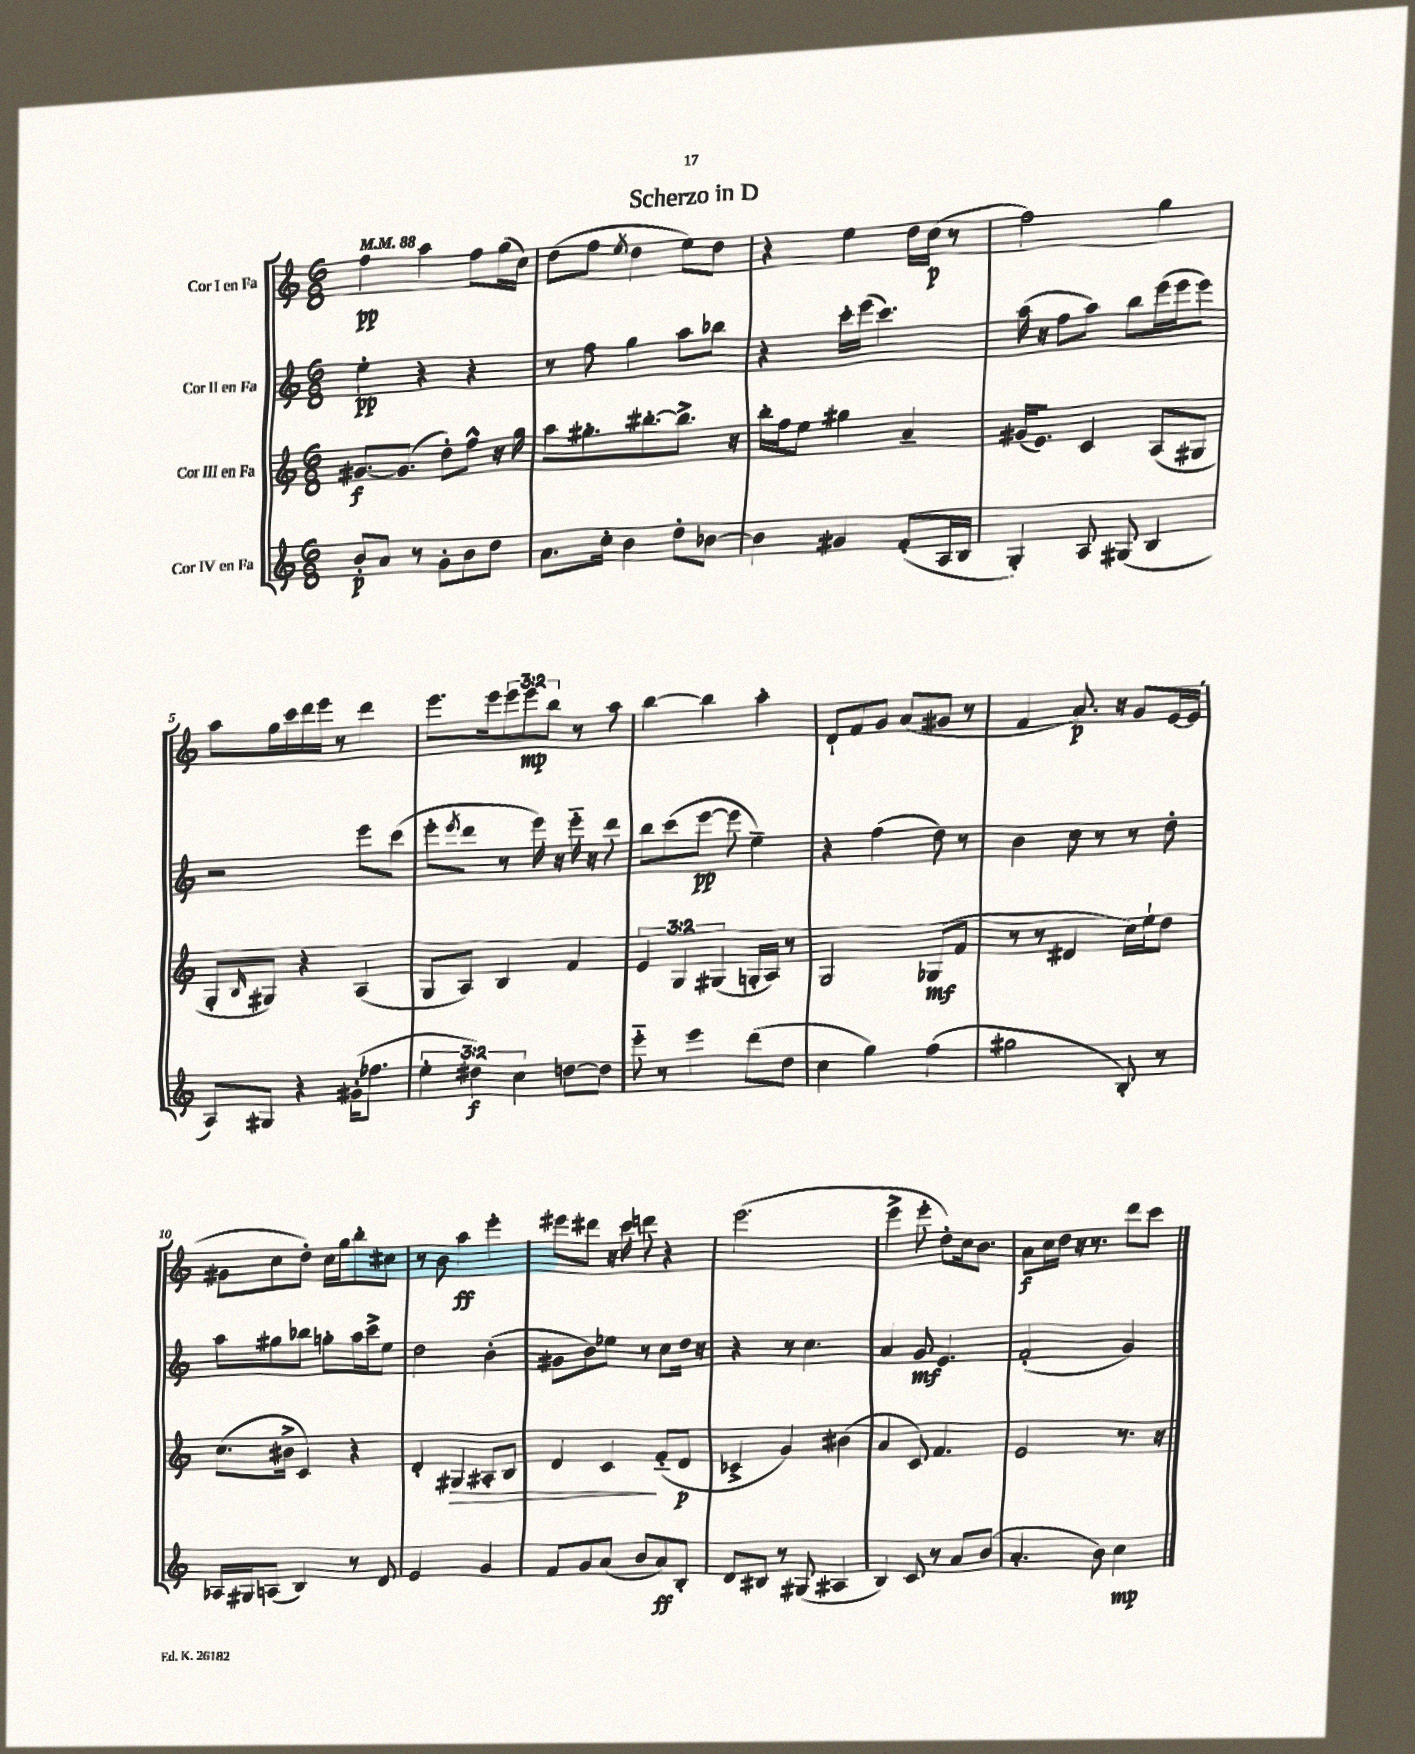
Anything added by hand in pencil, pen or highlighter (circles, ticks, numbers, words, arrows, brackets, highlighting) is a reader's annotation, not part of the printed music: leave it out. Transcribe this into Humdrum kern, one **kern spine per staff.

**kern	**dynam	**kern	**dynam	**kern	**dynam	**kern	**dynam
*part4	*part4	*part3	*part3	*part2	*part2	*part1	*part1
*staff4	*staff4	*staff3	*staff3	*staff2	*staff2	*staff1	*staff1
*I"Cor IV en Fa	*	*I"Cor III en Fa	*	*I"Cor II en Fa	*	*I"Cor I en Fa	*
*clefG2	*	*clefG2	*	*clefG2	*	*clefG2	*
*k[]	*	*k[]	*	*k[]	*	*k[]	*
*M6/8	*	*M6/8	*	*M6/8	*	*M6/8	*
*MM88	*	*MM88	*	*MM88	*	*MM88	*
=1	=1	=1	=1	=1	=1	=1	=1
8b'/L	p	[8.g#X/L	f	4ee'\	pp	4ff\	pp
8a/J	.	.	.	.	.	.	.
.	.	(8.g#/J]	.	.	.	.	.
8r	.	.	.	4r	.	4aa\	.
8g'\L	.	8dd'\L)	.	.	.	.	.
8b\	.	8ff^^\J	.	4r	.	8ff\L	.
8dd\J	.	16r	.	.	.	(16gg\L	.
.	.	16gg\	.	.	.	16cc\JJ)	.
=2	=2	=2	=2	=2	=2	=2	=2
8.a\L	.	8aa\L	.	8r	.	(8dd\L	.
.	.	8.gg#X'\	.	8ff\	.	8ff\J	.
16cc'\Jk	.	.	.	.	.	.	.
.	.	.	.	.	.	8qee/	.
4b\	.	.	.	4gg\	.	4dd\	.
.	.	[8.bb#X'\	.	.	.	.	.
8dd'\L	.	8.bb#^\J]	.	8aa\L	.	8ee\L)	.
[8b-X\J	.	.	.	8bb-X\J	.	8dd\J	.
.	.	16r	.	.	.	.	.
=3	=3	=3	=3	=3	=3	=3	=3
4b-\]	.	16bb'\LL	.	4r	.	4r	.
.	.	16ff\J	.	.	.	.	.
.	.	8ee\J	.	.	.	.	.
4g#X/	.	4gg#X\	.	16ccc'\LL	.	4ee\	.
.	.	.	.	(16eee\JJ	.	.	.
.	.	.	.	4.ccc\)	.	.	.
(8f'/L	.	4a~/	.	.	.	16dd\LL	.
.	.	.	.	.	.	(16cc\JJ	p
16A/L	.	.	.	.	.	8r	.
16B/JJ	.	.	.	.	.	.	.
=4	=4	=4	=4	=4	=4	=4	=4
4G'/)	.	(16g#X/KL	.	(16aa\	.	2ff\)	.
.	.	8.e/J)	.	16r	.	.	.
.	.	.	.	8ff\L	.	.	.
8A/	.	4c/	.	8aa\J)	.	.	.
(8G#X/	.	.	.	8bb\L	.	.	.
4B/	.	(8A/L	.	(16eee\L	.	4gg\	.
.	.	.	.	16eee\J	.	.	.
.	.	8G#X/J	.	8eee\J)	.	.	.
!!LO:LB:g=z
=5	=5	=5	=5	=5	=5	=5	=5
8A/L)	.	8G'/L	.	2r	.	8aa\L	.
.	.	16qqB/	.	.	.	.	.
8G#X/J	.	8G#X/J)	.	.	.	16gg\L	.
.	.	.	.	.	.	16ccc\	.
4r	.	4r	.	.	.	16ddd\	.
.	.	.	.	.	.	16eee\JJ	.
.	.	.	.	.	.	8r	.
(16g#X'\KL	.	(4A/	.	8eee\L	.	4ddd\	.
8.ff-X\J	.	.	.	.	.	.	.
.	.	.	.	(8ccc\J	.	.	.
=6	=6	=6	=6	=6	=6	=6	=6
6ee'\	.	8G/L	.	8eee'\L	.	8.eee\L	.
.	.	.	.	8qeee/	.	.	.
.	.	8A/J)	.	8ddd\J	.	.	.
6dd#X\)	f	.	.	.	.	.	.
.	.	.	.	.	.	16eee\k	.
.	.	4B/	.	8r	.	12eee\	.
6cc\	.	.	.	.	.	12eee\	mp
.	.	.	.	16eee\)	.	.	.
.	.	.	.	.	.	12bb\J	.
.	.	.	.	16r	.	.	.
[8ddn\L	.	4f/	.	16eee\	.	8r	.
.	.	.	.	16r	.	.	.
8dd\J]	.	.	.	8ddd\	.	8aa\	.
=7	=7	=7	=7	=7	=7	=7	=7
8eee\	.	6e/	.	8bb\L	.	[4bb\	.
8r	.	.	.	(8ccc\	.	.	.
.	.	6G/	.	.	.	.	.
4eee\	.	.	.	[8eee\J	pp	4bb\]	.
.	.	(6G#X/	.	.	.	.	.
.	.	.	.	8eee\]	.	.	.
(8ddd\L	.	16Gn'/LL	.	4ee~\)	.	4aa'\	.
.	.	16A/JJ)	.	.	.	.	.
8dd\J	.	8r	.	.	.	.	.
=8	=8	=8	=8	=8	=8	=8	=8
4cc\	.	2G/	.	4r	.	8d`/L	.
.	.	.	.	.	.	8f/	.
4gg\)	.	.	.	(4ff\	.	8g/J	.
.	.	.	.	.	.	(8a/L	.
(4ff\	.	(8G-X/L	mf	8dd\)	.	8g#X/J	.
.	.	8f/J	.	8r	.	8r	.
=9	=9	=9	=9	=9	=9	=9	=9
2gg#X\	.	8r	.	4b\	.	4f/	.
.	.	8r	.	.	.	.	.
.	.	4d#X/	.	8cc\	.	8.a/)	p
.	.	.	.	8r	.	.	.
.	.	.	.	.	.	16r	.
8B'/)	.	16cc\LL)	.	8r	.	8g/L	.
.	.	16ee`\J	.	.	.	.	.
8r	.	8dd\J	.	8dd'\	.	[16e/L	.
.	.	.	.	.	.	(16e/JJ]	.
!!LO:LB:g=z
=10	=10	=10	=10	=10	=10	=10	=10
16A-X/LL	.	(8.cc\L	.	8aa\L	.	8g#X\L	.
16G#X/J	.	.	.	.	.	.	.
(8An/J	.	.	.	8gg#X\	.	8cc\	.
.	.	16b#X^\Jk	.	.	.	.	.
4B/)	.	4c/)	.	8bb-X\J	.	8dd'\J)	.
.	.	.	.	8ggn'\L	.	16cc\LL	.
.	.	.	.	.	.	16gg\J	.
8r	.	4r	.	16aa\L	.	8bb'\	.
.	.	.	.	16ccc^\J	.	.	.
8d/	.	.	.	8ee\J	.	8cc#X\J	.
=11	=11	=11	=11	=11	=11	=11	=11
2e/	.	4d'/	.	2dd\	.	8r	.
.	.	.	.	.	.	8b\	.
!	!	!	!LO:HP:b	!	!	!	!
.	.	4G#X/	>	.	.	4aa\	ff
4g/	.	8A#X'/L	.	(4b'\	.	4eee'\	.
.	.	8B/J	.	.	.	.	.
=12	=12	=12	=12	=12	=12	=12	=12
8f/L	.	4d/	.	8g#X\L	.	8eee#X\L	.
8g/	.	.	.	8b\)	.	8ddd#X\J	.
(8a/J	.	4c/	.	8ee-X\J	.	16r	.
.	.	.	.	.	.	16ccc\	.
8b/L	.	.	.	8r	.	8dddn\	.
8a/)	ff	(8f/L	]	8cc\L	.	4r	.
8B'/J	.	8d/J	p	16dd\Jk	.	.	.
.	.	.	.	16r	.	.	.
=13	=13	=13	=13	=13	=13	=13	=13
8d/L	.	4c-X^/	.	4r	.	(2.eee\	.
8B#X/J	.	.	.	.	.	.	.
8r	.	4g/)	.	8r	.	.	.
(8G#X/	.	.	.	4.cc\	.	.	.
4A#X/	.	(4b#X\	.	.	.	.	.
=14	=14	=14	=14	=14	=14	=14	=14
4B/)	.	4a/	.	4a/	.	4eee^\	.
8c/	.	8c/)	.	8g/	mf	8eee'\	.
8r	.	4.f/	.	4.e/	.	8dd'\L)	.
8a/L	.	.	.	.	.	16cc\k	.
.	.	.	.	.	.	8.b\J	.
(8b/J	.	.	.	.	.	.	.
=15	=15	=15	=15	=15	=15	=15	=15
4.a'/	.	2e/	.	(2f'/	.	8a\L	f
.	.	.	.	.	.	16cc\L	.
.	.	.	.	.	.	16dd\JJ	.
.	.	.	.	.	.	16r	.
.	.	.	.	.	.	8.r	.
8b\)	.	.	.	.	.	.	.
4cc\	mp	8.r	.	4g/)	.	8ddd\L	.
.	.	.	.	.	.	8ccc\J	.
.	.	16r	.	.	.	.	.
==	==	==	==	==	==	==	==
*-	*-	*-	*-	*-	*-	*-	*-
